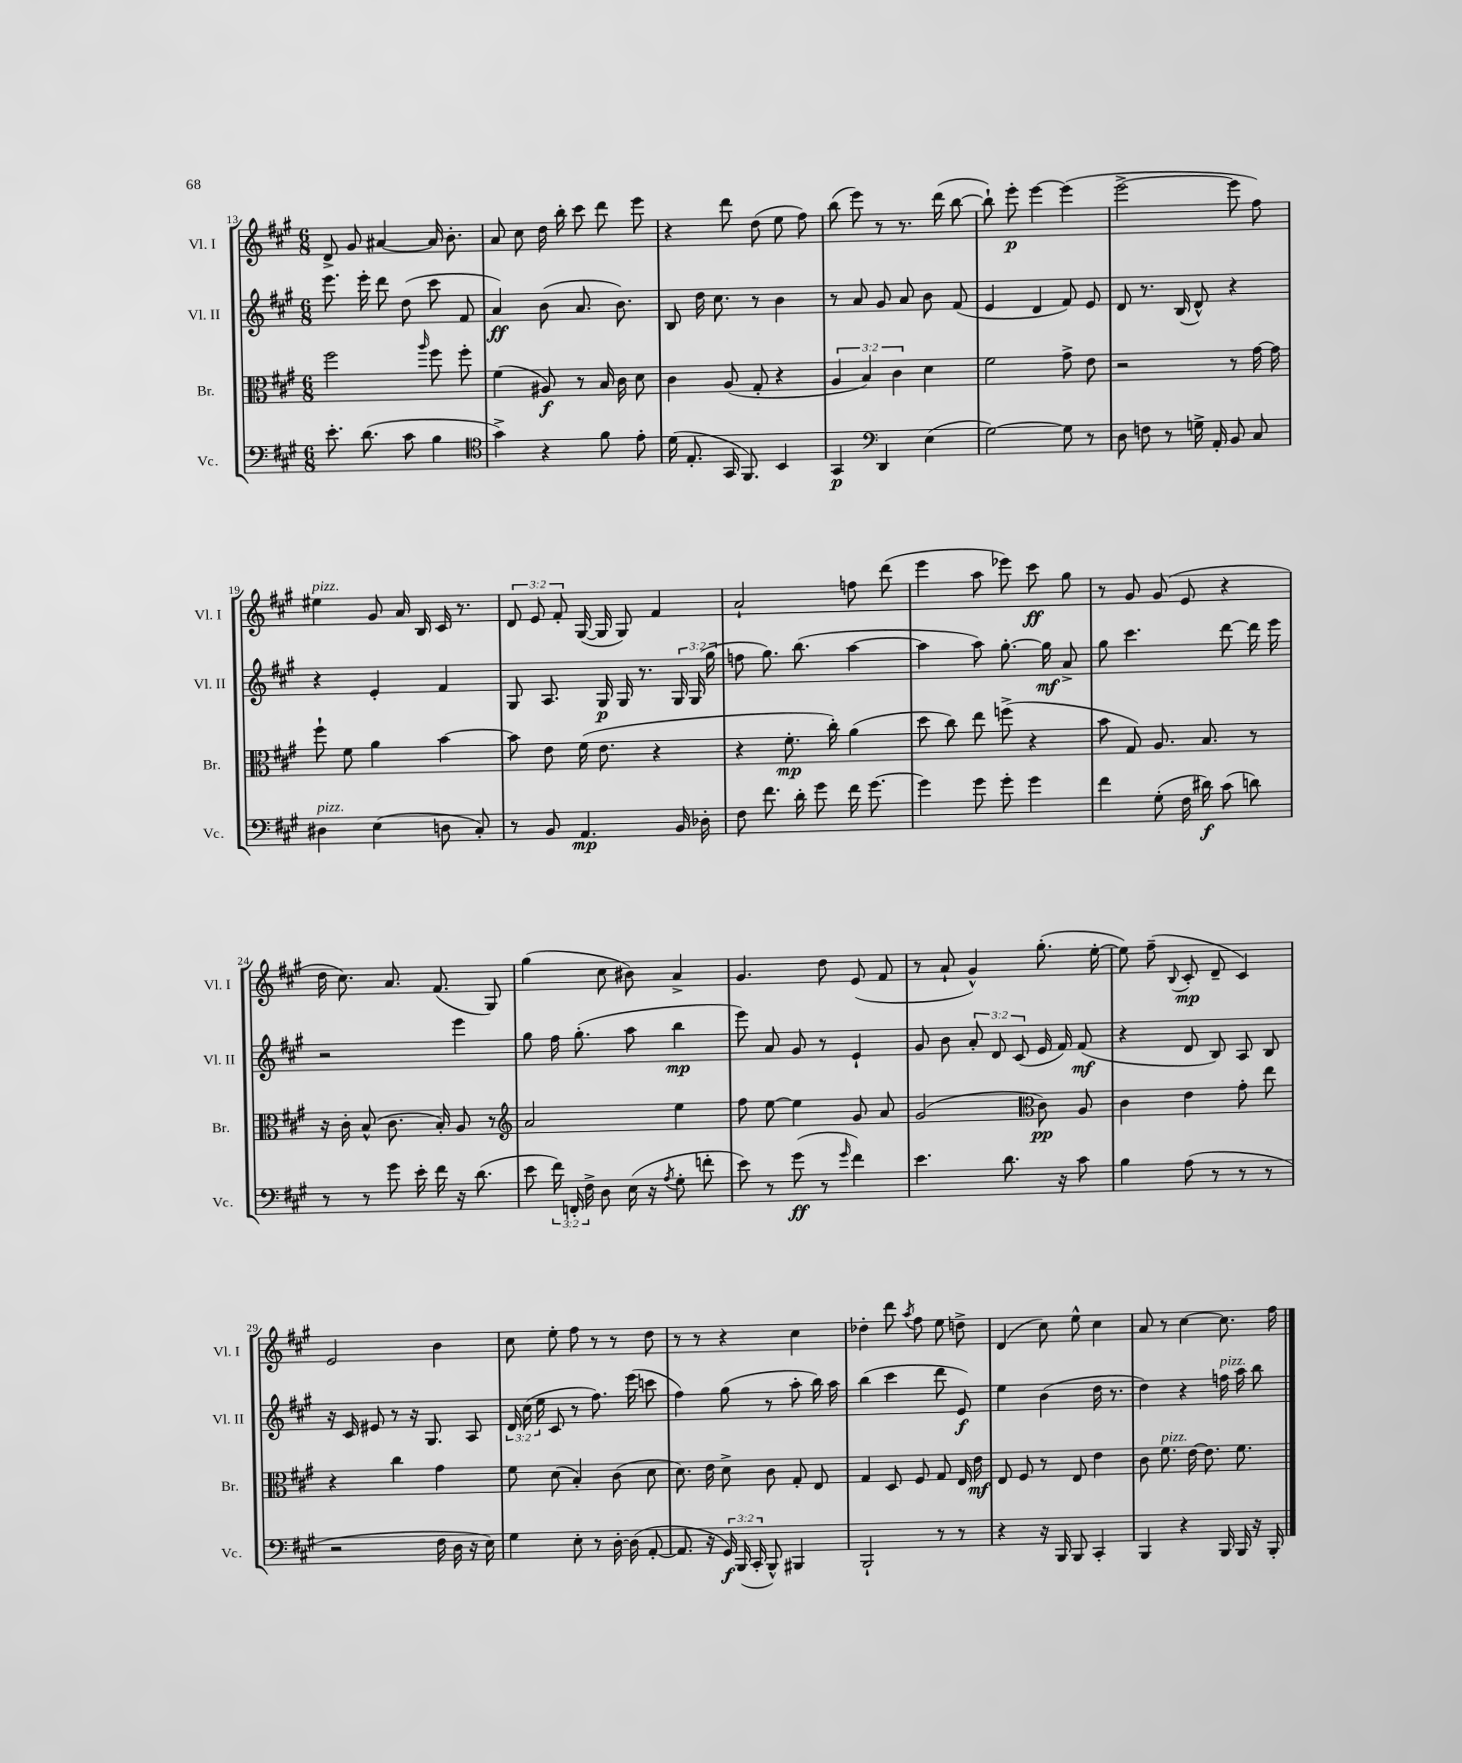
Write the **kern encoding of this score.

**kern	**dynam	**kern	**dynam	**kern	**dynam	**kern	**dynam
*part4	*part4	*part3	*part3	*part2	*part2	*part1	*part1
*staff4	*staff4	*staff3	*staff3	*staff2	*staff2	*staff1	*staff1
*I"Vc.	*	*I"Br.	*	*I"Vl. II	*	*I"Vl. I	*
*I'Vc.	*	*I'Br.	*	*I'Vl. II	*	*I'Vl. I	*
*clefF4	*	*clefC3	*	*clefG2	*	*clefG2	*
*k[f#c#g#]	*	*k[f#c#g#]	*	*k[f#c#g#]	*	*k[f#c#g#]	*
*M6/8	*	*M6/8	*	*M6/8	*	*M6/8	*
=13	=13	=13	=13	=13	=13	=13	=13
8.e'\	.	2ff#\	.	8.eee\	.	8d^/	.
.	.	.	.	.	.	8g#/	.
(8.d\	.	.	.	16eee'\	.	.	.
.	.	.	.	8ddd\	.	[4a#X/	.
8c#\	.	.	.	(8dd\	.	.	.
.	.	16qqaa/	.	.	.	.	.
4B\	.	8ff#\	.	8ccc#\	.	16a#/]	.
.	.	.	.	.	.	8.b'\	.
.	.	8ff#'\	.	8f#/	.	.	.
=14	=14	=14	=14	=14	=14	=14	=14
*clefC4	*	*	*	*	*	*	*
4g#^\)	.	(4f#\	.	4a/)	ff	8a/	.
.	.	.	.	.	.	8cc#\	.
4r	.	8A#X/)	f	(8b\	.	16dd\	.
.	.	.	.	.	.	16bb'\	.
.	.	8r	.	8.a/	.	8ccc#\	.
8f#\	.	16B/	.	.	.	8ddd\	.
.	.	16c#\	.	8.b\)	.	.	.
8e'\	.	8d\	.	.	.	8eee\	.
=15	=15	=15	=15	=15	=15	=15	=15
(16d\	.	4c#\	.	8B/	.	4r	.
8.E'/	.	.	.	.	.	.	.
.	.	.	.	16dd\	.	.	.
.	.	.	.	8.cc#\	.	.	.
16GG#/	.	(8A/	.	.	.	8ddd\	.
8.FF#/)	.	.	.	.	.	.	.
.	.	8G#'/	.	8r	.	(8dd\	.
4BB/	.	4r	.	4b\	.	8ee\	.
.	.	.	.	.	.	8ff#\)	.
=16	=16	=16	=16	=16	=16	=16	=16
4GG#/	p	6A/	.	8r	.	(8bb\	.
.	.	.	.	8a/	.	8eee\)	.
.	.	6B/)	.	.	.	.	.
*clefF4	*	*	*	*	*	*	*
4DD/	.	.	.	8g#/	.	8r	.
.	.	6c#\	.	.	.	.	.
.	.	.	.	8a/	.	8.r	.
(4E\	.	4d\	.	8b\	.	.	.
.	.	.	.	.	.	(16ddd\	.
.	.	.	.	(8f#/	.	[8bb\	.
=17	=17	=17	=17	=17	=17	=17	=17
[2G#\)	.	2f#\	.	4e/	.	8bb`\])	.
.	.	.	.	.	.	8eee'\	p
.	.	.	.	4d/	.	[4eee\	.
8G#\]	.	8g#^\	.	8f#/)	.	(4eee\]	.
8r	.	8e\	.	8e/	.	.	.
=18	=18	=18	=18	=18	=18	=18	=18
8D\	.	2r	.	8d/	.	[2eee^\	.
8Fn\	.	.	.	8.r	.	.	.
8r	.	.	.	.	.	.	.
.	.	.	.	(16B/	.	.	.
16Gn^\	.	.	.	8d^^/)	.	.	.
16AA'/	.	.	.	.	.	.	.
8BB/	.	8r	.	4r	.	8eee\]	.
8C#/	.	[16g#\	.	.	.	8ff#\)	.
.	.	16g#\]	.	.	.	.	.
!!LO:LB:g=z
=19	=19	=19	=19	=19	=19	=19	=19
!	!	!	!	!	!	!LO:TX:a:i:t=pizz.	!
!LO:TX:a:i:t=pizz.	!	!	!	!	!	!	!
4D#X\	.	8ff#`\	.	4r	.	4ee#X\	.
.	.	8f#\	.	.	.	.	.
(4E\	.	4a\	.	4e'/	.	8g#/	.
.	.	.	.	.	.	16a/	.
.	.	.	.	.	.	16B/	.
8Dn\	.	[4b\	.	4f#/	.	16c#/	.
.	.	.	.	.	.	8.r	.
8C#'/)	.	.	.	.	.	.	.
=20	=20	=20	=20	=20	=20	=20	=20
8r	.	8b\]	.	8G#/	.	12d/	.
.	.	.	.	.	.	12e/	.
8BB/	.	8e\	.	8.A/	.	.	.
.	.	.	.	.	.	12f#'/	.
4.AA/	mp	(16f#\	.	.	.	([16G#/	.
.	.	8.e\	.	16G#/	p	16G#/]	.
.	.	.	.	16G#/	.	8G#/)	.
.	.	.	.	8.r	.	.	.
.	.	4r	.	.	.	4f#/	.
16BB/	.	.	.	24G#/	.	.	.
.	.	.	.	(24G#/	.	.	.
16D-X'\	.	.	.	.	.	.	.
.	.	.	.	24gg#\	.	.	.
=21	=21	=21	=21	=21	=21	=21	=21
8F#\	.	4r	.	8ffn\	.	2a`/	.
8.f#\	.	.	.	8.gg#\)	.	.	.
.	.	8.f#'\	mp	.	.	.	.
16d'\	.	.	.	(8.bb\	.	.	.
8g#\	.	.	.	.	.	.	.
.	.	16cc#'\)	.	.	.	.	.
16f#\	.	(4a\	.	[4aa\	.	8ffn\	.
[8.g#\	.	.	.	.	.	.	.
.	.	.	.	.	.	(8ddd\	.
=22	=22	=22	=22	=22	=22	=22	=22
4g#\]	.	8dd\	.	4aa\]	.	4eee\	.
.	.	8cc#\)	.	.	.	.	.
8g#\	.	8ee\	.	8aa\)	.	8aa\	.
8g#'\	.	(8ffn^\	.	[8.gg#'\	.	8eee-X\)	.
4g#\	.	4r	.	.	.	8ccc#\	ff
.	.	.	.	16gg#\]	mf	.	.
.	.	.	.	8a^/	.	8gg#\	.
=23	=23	=23	=23	=23	=23	=23	=23
4f#\	.	8b\	.	8gg#\	.	8r	.
.	.	8G#/)	.	4.ccc#\	.	8g#/	.
(8G#'\	.	8.A/	.	.	.	(8g#/	.
16F#\	.	.	.	.	.	8e/	.
16d#X\)	f	8.B/	.	.	.	.	.
(8c#\	.	.	.	[8ddd\	.	4r	.
8dn\)	.	8r	.	16ddd\]	.	.	.
.	.	.	.	16eee\	.	.	.
!!LO:LB:g=z
=24	=24	=24	=24	=24	=24	=24	=24
8r	.	16r	.	2r	.	16dd\	.
.	.	16c#'\	.	.	.	8.cc#\)	.
8r	.	(8B^^/	.	.	.	.	.
8g#\	.	8.c#\	.	.	.	8.a/	.
16e'\	.	.	.	.	.	.	.
16f#\	.	16B'/)	.	.	.	(8.f#/	.
16r	.	8A/	.	4eee\	.	.	.
(8.d\	.	.	.	.	.	.	.
.	.	8r	.	.	.	8G#/)	.
=25	=25	=25	=25	=25	=25	=25	=25
*	*	*clefG2	*	*	*	*	*
8e\	.	2a/	.	8gg#\	.	(4gg#\	.
24f#\)	.	.	.	16ff#\	.	.	.
24FFn'/	.	.	.	.	.	.	.
.	.	.	.	(8.gg#'\	.	.	.
24F#^\	.	.	.	.	.	.	.
8D\	.	.	.	.	.	8cc#\	.
(16E\	.	.	.	8aa\	.	8b#X\)	.
16r	.	.	.	.	.	.	.
8qA/	.	.	.	.	.	.	.
8G#'\	.	4ee\	.	4bb\	mp	4a^/	.
8fn'\	.	.	.	.	.	.	.
=26	=26	=26	=26	=26	=26	=26	=26
8e\)	.	8ff#\	.	8eee\)	.	4.g#/	.
8r	.	[8ee\	.	8a/	.	.	.
(8g#\	ff	4ee\]	.	8g#/	.	.	.
8r	.	.	.	8r	.	8dd\	.
16qqg#/	.	.	.	.	.	.	.
4f#\)	.	8g#/	.	4e`/	.	(8e/	.
.	.	8a/	.	.	.	8f#/	.
=27	=27	=27	=27	=27	=27	=27	=27
4.e\	.	(2g#/	.	8g#/	.	8r	.
.	.	.	.	8b\	.	8a`/	.
.	.	.	.	12a'/	.	4g#^^/)	.
.	.	.	.	12d/	.	.	.
8.d\	.	.	.	.	.	.	.
.	.	.	.	(12c#/	.	.	.
*	*	*clefC3	*	*	*	*	*
.	.	8c#\)	pp	16e/	.	(8.gg#'\	.
16r	.	.	.	16f#/)	.	.	.
8c#\	.	8A/	.	(8f#/	mf	.	.
.	.	.	.	.	.	[16ee'\	.
=28	=28	=28	=28	=28	=28	=28	=28
4B\	.	4c#\	.	4r	.	8ee\])	.
.	.	.	.	.	.	(8ff#~\	.
.	.	.	.	.	.	8qqB/	.
(8A\	.	4e\	.	8d/	.	8c#'/	mp
8r	.	.	.	8B/)	.	8d~/	.
8r	.	8g#'\	.	8A/	.	4c#/)	.
8r	.	8ee\	.	8B/	.	.	.
!!LO:LB:g=z
=29	=29	=29	=29	=29	=29	=29	=29
2r	.	4r	.	16r	.	2e/	.
.	.	.	.	16c#/	.	.	.
.	.	.	.	8e#X/	.	.	.
.	.	4cc#\	.	8r	.	.	.
.	.	.	.	16r	.	.	.
.	.	.	.	8.G#/	.	.	.
16F#\	.	4g#\	.	.	.	4b\	.
16D\	.	.	.	.	.	.	.
16r	.	.	.	8A/	.	.	.
16E\)	.	.	.	.	.	.	.
=30	=30	=30	=30	=30	=30	=30	=30
4G#\	.	8f#\	.	24d/	.	8cc#\	.
.	.	.	.	(24cc#\	.	.	.
.	.	.	.	24ee\	.	.	.
.	.	(8d\	.	8c#/	.	8ee'\	.
8E'\	.	4B'/)	.	8r	.	8ff#\	.
8r	.	.	.	8.ff#\)	.	8r	.
[16D'\	.	(8c#\	.	.	.	8r	.
(16D\]	.	.	.	(16eee\	.	.	.
[8AA'/	.	8d\	.	8cccn\	.	8dd\	.
=31	=31	=31	=31	=31	=31	=31	=31
8.AA/]	.	8.d\)	.	4ff#\)	.	8r	.
.	.	.	.	.	.	8r	.
16r	.	16e\	.	.	.	.	.
24GG#/)	f	8d^\	.	(8gg#\	.	4r	.
(24BBB/	.	.	.	.	.	.	.
24CC#'/	.	.	.	.	.	.	.
8BBB^^/)	.	8c#\	.	8r	.	.	.
4BBB#X/	.	8G#'/	.	8aa'\	.	4cc#\	.
.	.	8E/	.	16bb\)	.	.	.
.	.	.	.	16aa\	.	.	.
=32	=32	=32	=32	=32	=32	=32	=32
2BBB`/	.	4G#/	.	(4bb\	.	4dd-X'\	.
.	.	8D/	.	4ccc#\	.	8ddd\	.
.	.	.	.	.	.	8qaa/	.
.	.	8F#/	.	.	.	8ff#\	.
8r	.	8G#/	.	8ddd\	.	8ee\	.
8r	.	16E/	.	8e/)	f	8ddn^\	.
.	.	16e\	mf	.	.	.	.
=33	=33	=33	=33	=33	=33	=33	=33
4r	.	8E/	.	4ee\	.	(4d/	.
.	.	8F#/	.	.	.	.	.
16r	.	8r	.	(4b\	.	8cc#\)	.
16BBB/	.	.	.	.	.	.	.
8BBB/	.	8E/	.	.	.	8ee^^\	.
4CC#'/	.	4e\	.	16dd\	.	4cc#\	.
.	.	.	.	8.r	.	.	.
=34	=34	=34	=34	=34	=34	=34	=34
4BBB/	.	8c#\	.	4dd\)	.	8a/	.
!	!	!LO:TX:a:i:t=pizz.	!	!	!	!	!
.	.	8.f#\	.	.	.	8r	.
4r	.	.	.	4r	.	[4cc#\	.
.	.	[16e\	.	.	.	.	.
.	.	8.e\]	.	.	.	.	.
!	!	!	!	!LO:TX:a:i:t=pizz.	!	!	!
16BBB/	.	.	.	16ffn\	.	8.cc#\]	.
16BBB/	.	8.f#\	.	16aa\	.	.	.
16r	.	.	.	8bb\	.	.	.
16BBB'/	.	.	.	.	.	16ff#\	.
==	==	==	==	==	==	==	==
*-	*-	*-	*-	*-	*-	*-	*-
